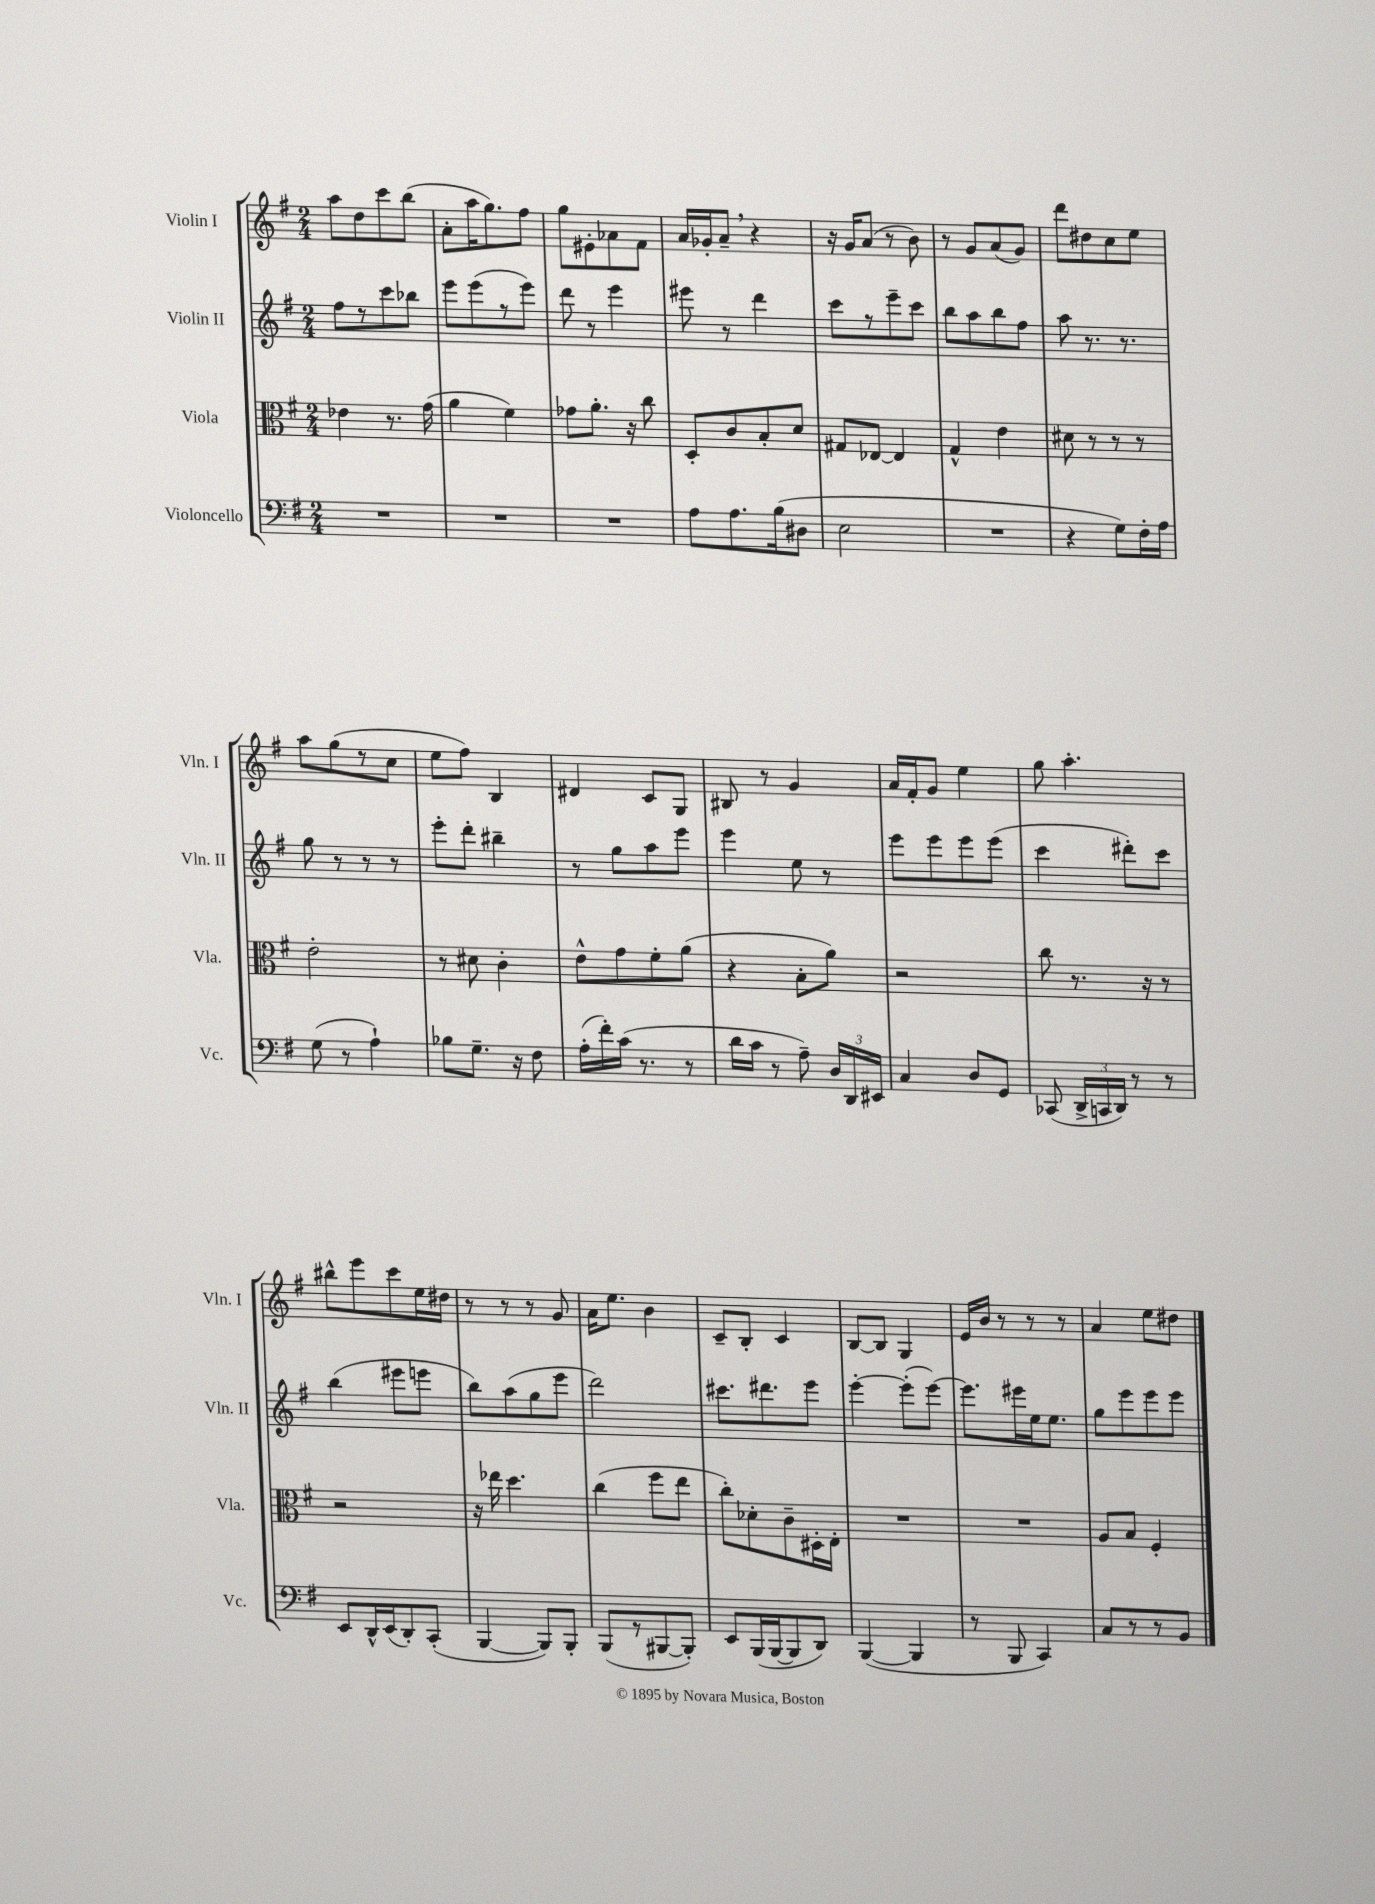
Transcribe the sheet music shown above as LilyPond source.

<<
\new StaffGroup <<
\new Staff = "s0" \with { instrumentName = "Violin I" shortInstrumentName = "Vln. I" } {
    \clef treble \key g \major \numericTimeSignature \time 2/4
    \autoBeamOff a''8[ d''8 c'''8 b''8]( |
    a'8[-. a''16 g''8.) fis''8] |
    g''8[ eis'8-. aes'8 fis'8] |
    a'16[ ges'16-. a'8]-- \breathe r4 |
    r16 g'16[ a'8]( r8 b'8) |
    r8 g'8[ a'8( g'8]) |
    d'''8[ dis''8 c''8 e''8] |
    a''8[ g''8( r8 c''8] |
    e''8[ fis''8]) b4 |
    dis'4 c'8[ g8] |
    bis8 r8 g'4 |
    a'16[ fis'16-. g'8] e''4 |
    g''8 a''4.-. |
    bis''8[-^ e'''8 c'''8 e''16 dis''16] |
    r8 r8 r8 g'8 |
    a'16[ e''8.] b'4 |
    c'8[-- b8]-. c'4 |
    b8[~ b8] g4 |
    e'16[ b'16] r8 r8 r8 |
    a'4 e''8[ dis''8] \bar "|." |
}
\new Staff = "s1" \with { instrumentName = "Violin II" shortInstrumentName = "Vln. II" } {
    \clef treble \key g \major \numericTimeSignature \time 2/4
    \autoBeamOff fis''8[ r8 c'''8 bes''8] |
    e'''8[ e'''8( r8 e'''8]) |
    d'''8 r8 e'''4 |
    eis'''8 r8 d'''4 |
    c'''8[ r8 e'''8-- c'''8] |
    b''8[ a''8 b''8 fis''8] |
    a''8 r8. r8. |
    g''8 r8 r8 r8 |
    e'''8[-. d'''8]-. bis''4-- |
    r8 g''8[ a''8 e'''8] |
    e'''4 e''8 r8 |
    e'''8[ e'''8 e'''8 e'''8]( |
    c'''4 dis'''8[-.) c'''8] |
    b''4( eis'''8[ e'''8] |
    b''8[) a''8( g''8 e'''8] |
    d'''2) |
    cis'''8.[ dis'''8. e'''8] |
    e'''4~-. e'''8[-.( e'''8]~) |
    e'''8.[ eis'''16 e''16 e''8.] |
    g''8[ e'''8 e'''8 e'''8] \bar "|." |
}
\new Staff = "s2" \with { instrumentName = "Viola" shortInstrumentName = "Vla." } {
    \clef alto \key g \major \numericTimeSignature \time 2/4
    \autoBeamOff ees'4 r8. g'16( |
    a'4 fis'4) |
    ges'8[ a'8.]-. r16 c''8 |
    d8[-. c'8 b8-. d'8] |
    gis8[ ees8]~ ees4 |
    g4-^ e'4 |
    dis'8 r8 r8 r8 |
    e'2-. |
    r8 dis'8 c'4-. |
    e'8[-^ g'8 fis'8-. a'8]( |
    r4 b8[-. a'8]) |
    r2 |
    c''8 r8. r16 r8 |
    r2 |
    r16 ees''16 d''4. |
    c''4( fis''8[ e''8] |
    c''8[-.) des'8-. c'8-- dis16-. e16]-. |
    R2 |
    R2 |
    a8[ b8] fis4-. \bar "|." |
}
\new Staff = "s3" \with { instrumentName = "Violoncello" shortInstrumentName = "Vc." } {
    \clef bass \key g \major \numericTimeSignature \time 2/4
    \autoBeamOff R2 |
    R2 |
    R2 |
    a8[ a8. b16( dis8] |
    e2 |
    R2 |
    r4 g8[) fis16-. a16] |
    g8( r8 a4-!) |
    bes8[ g8.]-- r16 fis8 |
    a16[-.( fis'16-.) c'16]( r8. r8 |
    d'16[ c'16] r8 a8--) \tuplet 3/2 { d16[ d,16 eis,16] } |
    c4 d8[ g,8] |
    ces,8( \tuplet 3/2 { d,16[-> c,16 d,16]) } r8 r8 |
    e,8[ d,16-^ e,16( d,8-.) c,8]-.( |
    b,,4~ b,,8[) b,,8]-. |
    b,,8[( r8 bis,,8~ bis,,8]-.) |
    e,8[ b,,16( b,,16~ b,,8 d,8]) |
    b,,4~( b,,4 |
    r8 b,,8 c,4) |
    c8[ r8 r8 b,8] \bar "|." |
}
>>
>>
\layout { \context { \Score \remove "Bar_number_engraver" } }
